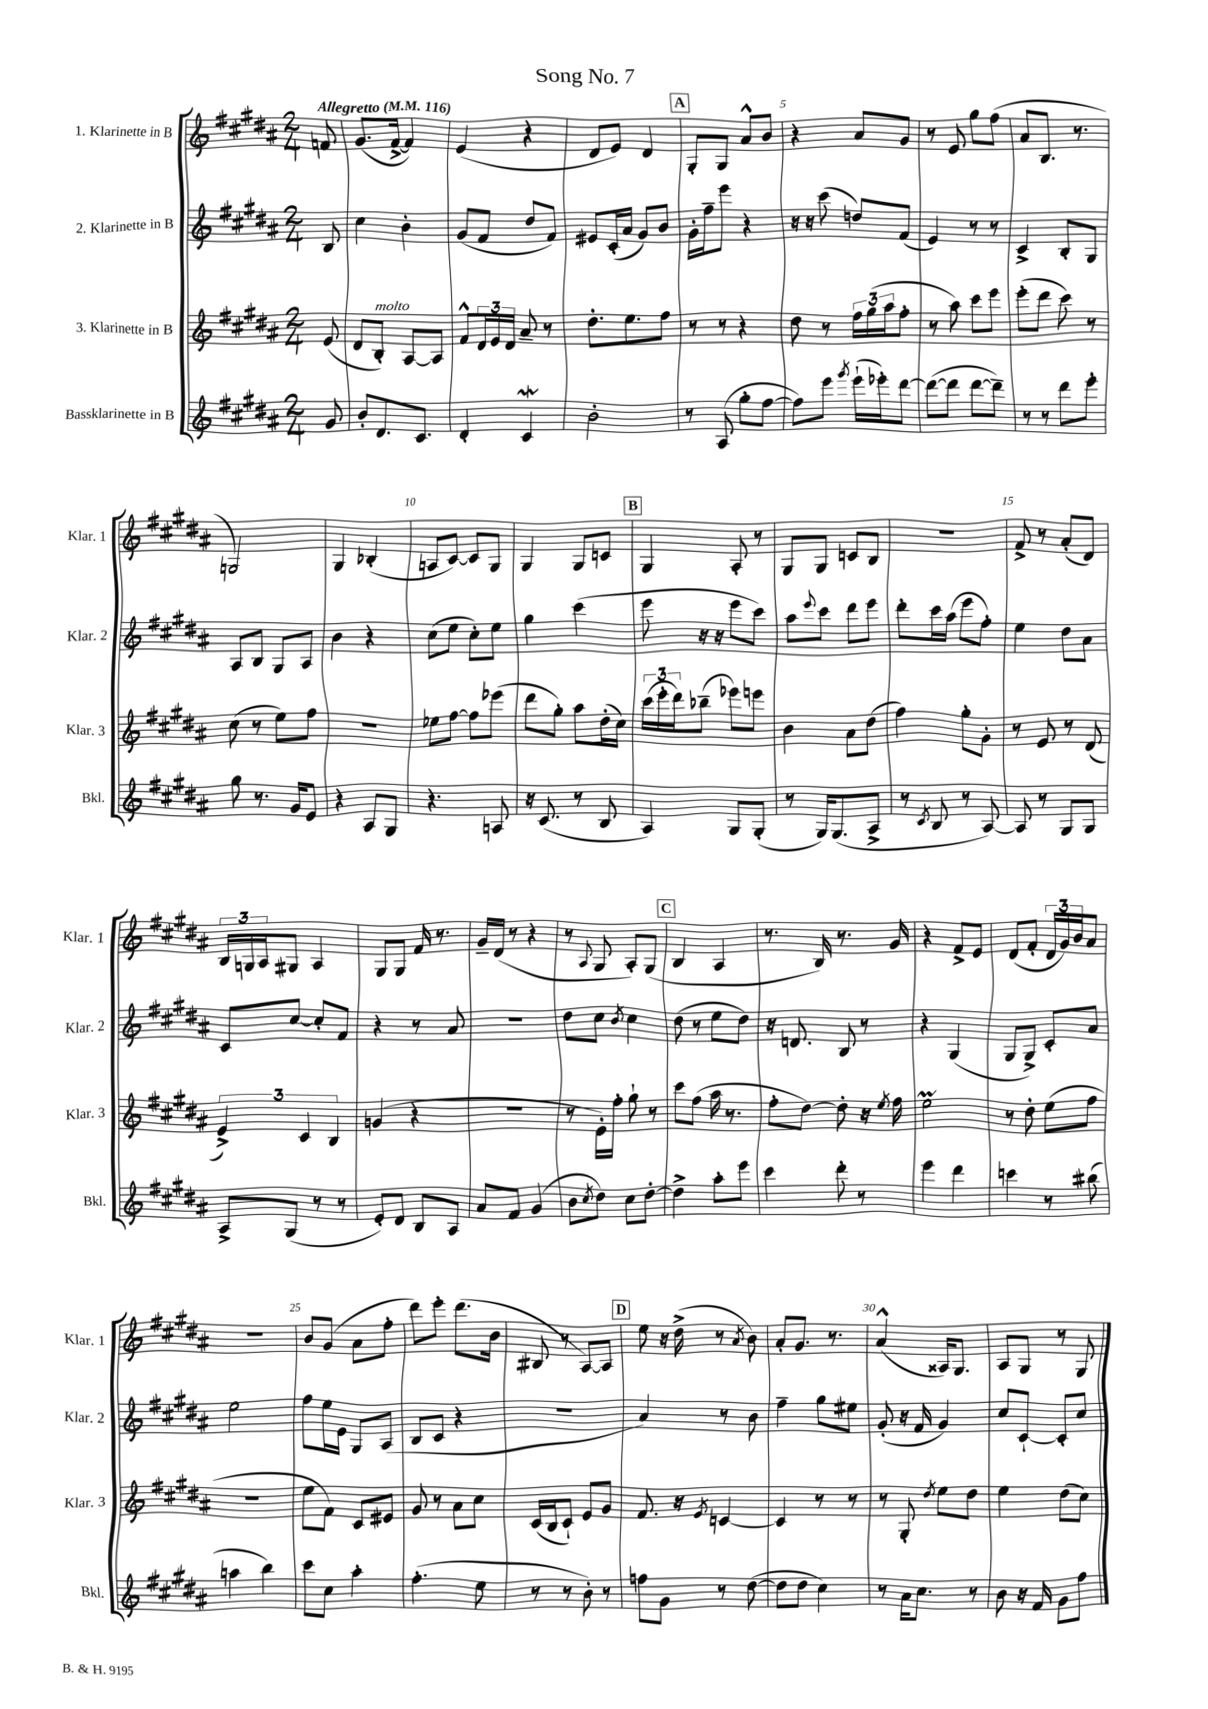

**kern	**kern	**kern	**kern
*staff4	*staff3	*staff2	*staff1
*clefG2	*clefG2	*clefG2	*clefG2
*k[f#c#g#d#a#]	*k[f#c#g#d#a#]	*k[f#c#g#d#a#]	*k[f#c#g#d#a#]
*M2/4	*M2/4	*M2/4	*M2/4
*MM116	*MM116	*MM116	*MM116
8g#	(8e	8B	8f
=	=	=	=
8b'	8d#	4cc#	(8.g#
8.d#	8B')	.	.
.	.	.	[16f#^
.	[8A#	4b'	4f#])
8.c#	.	.	.
.	8A#]	.	.
=	=	=	=
4d#'	8f#^^	(8g#	(4e
.	24d#	8f#	.
.	24e	.	.
.	24d#	.	.
4c#	8a#~	8dd#	4r
.	8r	8f#)	.
=	=	=	=
2b'	8.dd#'	8e#	8d#
.	.	(16c#'	8e)
.	8.ee	16a#	.
.	.	8g#)	4d#
.	8ff#	8b	.
=	=	=	=
8r	8r	16g#'	8G#'
.	.	16ff#~	.
(8A#	8r	8eee	8G#
8gg#'	4r	4r	8a#^^
[8ff#	.	.	8b
=	=	=	=
8ff#])	8dd#	16r	4r
.	.	16r	.
8eee	8r	(8ccc#	.
8qggg#	.	.	.
(16eee`	24ff#	8dd)	8a#
.	(24gg#	.	.
16eee-')	.	.	.
.	24aa#	.	.
[8ddd#	8ff#'	(8f#	8g#
=	=	=	=
(8ddd#_	8r	4e)	8r
8ddd#]	8aa#)	.	8e
[8ddd#	8ccc#	8r	8gg#
8ddd#~])	8eee	8r	(8ff#
=	=	=	=
8r	(8eee'	4c#^	8a#
8r	8ddd#	.	8.B
8ddd#	8ccc#)	8B'	.
.	.	.	8.r
8eee'	8r	8G#	.
=	=	=	=
8gg#	(8cc#	8A#	2G)
8.r	8r	8B	.
.	8ee)	8G#	.
16g#	.	.	.
8e	8ff#	8A#	.
=	=	=	=
4r	2r	4b	4G#
8A#	.	4r	(4B-'
8G#	.	.	.
=	=	=	=
4.r	8ee-	(8cc#	8A
.	[8ff#	8ee	[8c#)
.	8ff#]	8cc#')	8c#]
8A	(8eee-	8ee	8G#
=	=	=	=
16r	8ddd#	4gg#	4G#
(8.c#	.	.	.
.	8gg#')	.	.
8r	8aa#	(4ccc#	8G#
8B	(16dd#'	.	8c
.	16cc#)	.	.
=	=	=	=
4A#)	(24ccc#	8eee	4G#
.	24eee'	.	.
.	24ddd#)	.	.
.	(8bb-~	16r	.
.	.	16r	.
8G#	8eee-)	8eee	8A#'
(8G#'	8eee	8ccc#)	8r
=	=	=	=
8r	4b	8aa#	8G#
.	.	8qqeee	.
16G#)	.	8ccc#	8G#
(8.G#	.	.	.
.	8a#	8ddd#	8c
8A#^	(8dd#	8eee	8B
=	=	=	=
8r	4ff#)	8ddd#'	2r
8qc#	.	.	.
8B	.	16ccc#	.
.	.	(16aa#	.
8r	8gg#'	8eee	.
[8A#)	8g#'	8ff#')	.
=	=	=	=
8A#]	8r	4ee	8f#^
8r	8e	.	8r
8G#	8r	8dd#	(8a#'
8G#	(8d#	8a#	8d#)
=	=	=	=
8A#^	6e^)	8c#	24B
.	.	.	24G
.	.	.	24A#
(8G#	.	[8cc#	8G#
.	6c#	.	.
8r	.	8cc#']	4A#
.	6B	.	.
8r	.	8f#	.
=	=	=	=
8e')	(4g	4r	8G#
8d#	.	.	8G#
8B	4r	8r	16f#
.	.	.	8.r
8A#	.	8a#	.
=	=	=	=
8a#	2r	2r	16g#~
.	.	.	(16d#
8f#	.	.	8r
(4g#	.	.	4r
=	=	=	=
8b	8r	8dd#	8r
8qcc#	.	.	8qqA#
8dd#)	16e')	8cc#	8G#
.	16ff#'	.	.
.	.	8qb	.
8cc#	8gg#`	4cc#	8A#')
[8dd#'	8r	.	(8G#
=	=	=	=
4dd#^]	8ccc#	(8dd#	4B
.	(8ff#	8r	.
8aa#'	16aa#	8ee	4A#
.	8.r	.	.
8eee	.	8dd#)	.
=	=	=	=
4ccc#	8ff#'	16r	8.r
.	.	8.d	.
.	[8dd#)	.	.
.	.	.	16B)
8ddd#'	8dd#']	8B	8.r
8r	16r	8r	.
.	8qee	.	.
.	16ff#	.	16g#
=	=	=	=
4eee	2ee	4r	4r
4ddd#	.	(4G#	8f#^
.	.	.	8e
=	=	=	=
4ccc	8r	8G#	(8d#
.	8dd#'	8G#^)	8f#'
8r	(8ee	8c#'	24d#
.	.	.	24g#)
.	.	.	24b
(8bb#	8ff#	8a#	8a#
=	=	=	=
4aa	2r	2ee	2r
4bb)	.	.	.
=	=	=	=
8ccc#	8ee	8ff#	8b
8cc#	8f#)	16ee	(8g#
.	.	16e	.
4aa#'	8c#	8G#	8a#
.	8e#	(8A#	8ff#'
=	=	=	=
(4.ff#'	8g#	8B	8ddd#)
.	8r	8c#	8eee'
.	8a#	4r	(8.ddd#
8ee	8cc#	.	.
.	.	.	16b
=	=	=	=
8r	(16c#	2r	8B#
.	16B	.	.
8r	8c#`)	.	8r
8b')	8e	.	[8A#)
8r	8g#	.	8A#]
=	=	=	=
8ff	8.f#	4a#)	8ee
8g#	.	.	16r
.	16r	.	(16dd#^
.	8qe	.	.
8r	[4c	8r	8r
.	.	.	8qa#
([8dd#	.	8b	8b)
=	=	=	=
8dd#]	4c]	4ff#~	8a#'
8dd#	.	.	8.g#
4cc#)	8r	8gg#	.
.	.	.	8.r
.	8r	8ee#	.
=	=	=	=
8r	8r	(8g#'	(4a#^^
16a#	8G#'	16r	.
8.cc#	.	16f#	.
.	8qdd#	.	.
.	8ee	4g#)	16A##)
.	.	.	8.G#
8r	8dd#	.	.
=	=	=	=
8b	4ee	8cc#	8A#
16r	.	[8c#`	8G#
16f#	.	.	.
8g#	(8dd#	8c#']	8r
8ff#	8cc#)	8cc#	8G#
==	==	==	==
*-	*-	*-	*-
